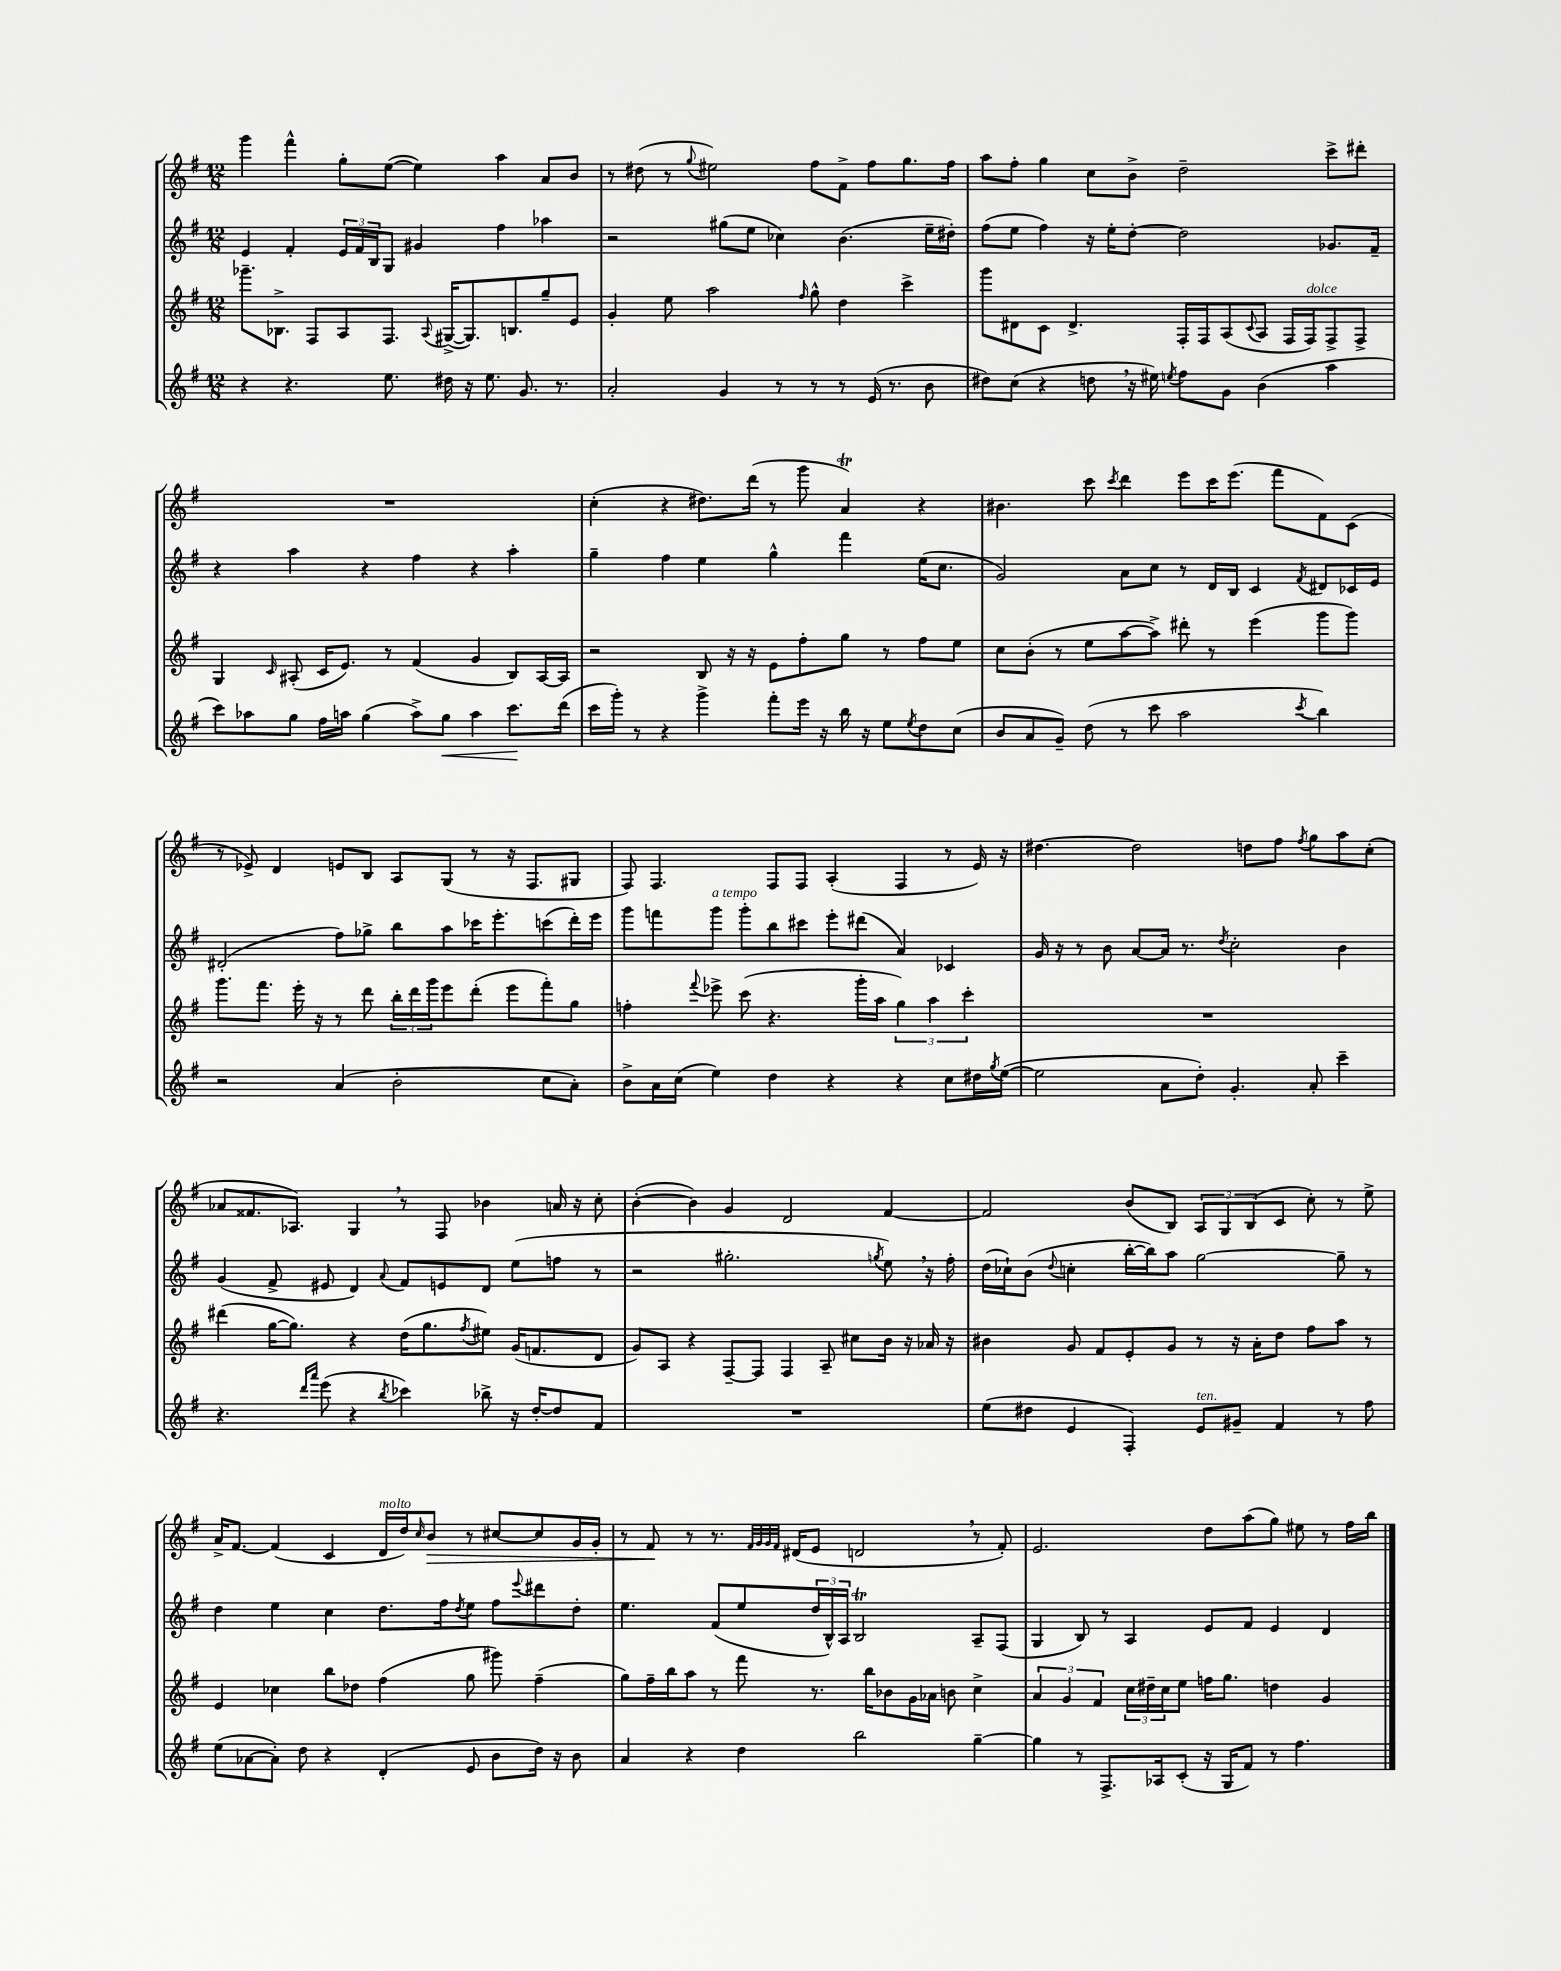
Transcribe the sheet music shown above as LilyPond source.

<<
\new StaffGroup <<
\new Staff = "s0" {
    \clef treble \key g \major \numericTimeSignature \time 12/8
    g'''4 fis'''4-^ g''8-. e''8~( e''4) a''4 a'8 b'8 |
    r8 dis''8( r8 \appoggiatura { g''8 } eis''2) fis''8 fis'8-> fis''8 g''8. fis''16 |
    a''8 fis''8-. g''4 c''8 b'8-> d''2-- c'''8-> dis'''8-. |
    R1. |
    c''4-.( r4 dis''8.) d'''16( r8 g'''8 a'4\trill) r4 |
    bis'4. c'''8 \acciaccatura { c'''8 } d'''4 e'''8 c'''16 e'''8.( fis'''8 fis'8) c'8( |
    r8 ees'8->) d'4 e'8 b8 a8 g8( r8 r16 fis8. gis8 |
    fis8) fis4. fis8 fis8 a4-.( fis4 r8 e'16) r16 |
    dis''4.~ dis''2 d''8 fis''8 \acciaccatura { fis''8 } g''8 a''8 c''8-.( |
    aes'8 fisis'8. aes8.) g4 \breathe r8 fis8 bes'4 a'16 r16 c''8-. |
    b'4~-.( b'4) g'4 d'2 fis'4~ |
    fis'2 b'8( b8) \tuplet 3/2 { a8 g8 b8( } c'8 c''8-.) r8 e''8-> |
    a'16-> fis'8.~ fis'4( c'4 d'16^\markup { \italic "molto" } d''16) \grace { c''16 } b'8\> r8 cis''8~ cis''8 g'16 g'16-. |
    r8 fis'8\! r8 r8. \grace { fis'32 g'32 g'32 fis'32 } dis'16( e'8 d'2 \breathe r8 fis'8-.) |
    e'2. d''8 a''8( g''8) eis''8 r8 fis''16 b''16 \bar "|." |
}
\new Staff = "s1" {
    \clef treble \key g \major \numericTimeSignature \time 12/8
    e'4 fis'4-. \tuplet 3/2 { e'16 fis'16 b16 } g8 gis'4 fis''4 aes''4 |
    r2 gis''8( e''8 ces''4) b'4.( e''16-- dis''16-.) |
    fis''8( e''8 fis''4) r16 e''16-. d''8~-. d''2 ges'8. fis'16-- |
    r4 a''4 r4 fis''4 r4 a''4-. |
    g''4-- fis''4 e''4 g''4-^ fis'''4 e''16( c''8. |
    g'2) a'8 c''8 r8 d'16 b16 c'4 \acciaccatura { fis'8 } dis'8 ces'16 e'16 |
    dis'2-.( fis''8) ges''8-> b''8 a''8 ces'''16 e'''8.-. c'''8( d'''16-.) e'''16 |
    g'''8 f'''8 g'''8^\markup { \italic "a tempo" } g'''8-. b''8 cis'''8 e'''8-. dis'''8( a'4) ces'4 |
    g'16 r16 r8 b'8 a'8~ a'16 r8. \acciaccatura { d''8 } c''2-. b'4 |
    g'4( fis'8-> eis'8 d'4) \appoggiatura { a'8 } fis'8 e'8 d'8 e''8( f''8 r8 |
    r2 gis''2.-. \acciaccatura { g''8 } e''8) \breathe r16 fis''16-. |
    d''16( ces''16-!) b'8( \appoggiatura { d''8 } c''4-. b''16~-. b''16) a''8 g''2~ g''8-- r8 |
    d''4 e''4 c''4 d''8. fis''16 \acciaccatura { d''8 } e''8 fis''8 \appoggiatura { e'''8 } dis'''8 d''8-. |
    e''4. fis'8( e''8 \tuplet 3/2 { d''16 b16-^) a16 } b2\trill a8-- fis8( |
    g4 b8) r8 a4 e'8 fis'8 e'4 d'4 \bar "|." |
}
\new Staff = "s2" {
    \clef treble \key g \major \numericTimeSignature \time 12/8
    ges'''8.-- bes8.-> fis8 a8 fis8. \appoggiatura { a8 } gis16~->( gis8.) b8. g''8-- e'8 |
    g'4-. e''8 a''2 \grace { fis''16 } g''8-^ d''4 c'''4-> |
    g'''8 dis'8 c'8 dis'4.-> fis16-. fis16 a8( \appoggiatura { c'8 } a8 fis16 fis16^\markup { \italic "dolce" }) fis8-> fis8-> |
    g4 \grace { c'16 } ais8-.( c'16 e'8.) r8 fis'4( g'4 b8) ais16~ ais16 |
    r2 b8 r16 r16 e'8 fis''8-. g''8 r8 fis''8 e''8 |
    c''8 b'8-.( r8 e''8 a''8~ a''8->) dis'''8-. r8 e'''4( g'''8 g'''8) |
    g'''8. fis'''8. e'''16-. r16 r8 d'''8 \tuplet 3/2 { b''16-. d'''16 g'''16 } e'''8 d'''8-.( e'''8 fis'''8-.) g''8 |
    f''4-. \appoggiatura { fis'''8 } ees'''8-> c'''8( r4. g'''16-. a''16 \tuplet 3/2 { g''4) a''4 c'''4-. } |
    R1. |
    dis'''4( g''16~ g''8.) r4 d''16( g''8. \acciaccatura { fis''8 } eis''8) g'16( f'8. d'8 |
    g'8) a8 r4 fis8~-- fis8 fis4 a8-- cis''8 b'16 r16 aes'16 r16 |
    bis'4 g'8 fis'8 e'8-. g'8 r8 r16 a'16-. d''8 fis''8 a''8 r8 |
    e'4 ces''4 b''8 des''8 fis''4( g''8 gis'''8) fis''4--( |
    g''8) fis''16-- b''16 a''8 r8 fis'''8 r8. b''16 bes'8 g'16 aes'16 b'8 c''4-> |
    \tuplet 3/2 { a'4 g'4 fis'4 } \tuplet 3/2 { c''16 dis''16-- c''16 } e''8 f''16 g''8. d''4 g'4 \bar "|." |
}
\new Staff = "s3" {
    \clef treble \key g \major \numericTimeSignature \time 12/8
    r4 r4. e''8. dis''16 r16 e''8. g'8. r8. |
    a'2-. g'4 r8 r8 r8 e'16( r8. b'8 |
    dis''8) c''8( r4 d''8 \breathe r16 eis''16) \acciaccatura { e''8 } fis''8 g'8 b'4( a''4 |
    c'''8) aes''8 g''8 fis''16 a''16 g''4( a''8->) g''8\< a''4 c'''8.\! d'''16( |
    c'''16 g'''16-.) r8 r4 g'''4-> fis'''8-. e'''16 r16 b''16 r16 e''8 \acciaccatura { e''8 } d''8 c''8( |
    b'8 a'8 g'8--) d''8( r8 c'''8 a''2 \acciaccatura { c'''8 } b''4) |
    r2 a'4( b'2-. c''8 a'8-.) |
    b'8-> a'16 c''16( e''4) d''4 r4 r4 c''8 dis''16 \acciaccatura { g''8 } e''16~( |
    e''2 a'8 d''8-.) g'4.-. a'8-. c'''4-- |
    r4. \grace { d'''16 a'''16 } e'''8( r4 \acciaccatura { b''8 } ces'''4) bes''8-> r16 d''16~-. d''8 fis'8 |
    R1. |
    e''8( dis''8 e'4 fis4-.) e'8^\markup { \italic "ten." } gis'8-- fis'4 r8 fis''8 |
    e''8( aes'8~ aes'8-.) d''8 r4 d'4-.( e'8 b'8 d''16) r16 b'8 |
    a'4 r4 d''4 b''2 g''4~-- |
    g''4 r8 fis8.-> aes16 c'8-.( r16 g16 fis'8) r8 fis''4. \bar "|." |
}
>>
>>
\layout { \context { \Score \remove "Bar_number_engraver" } }
